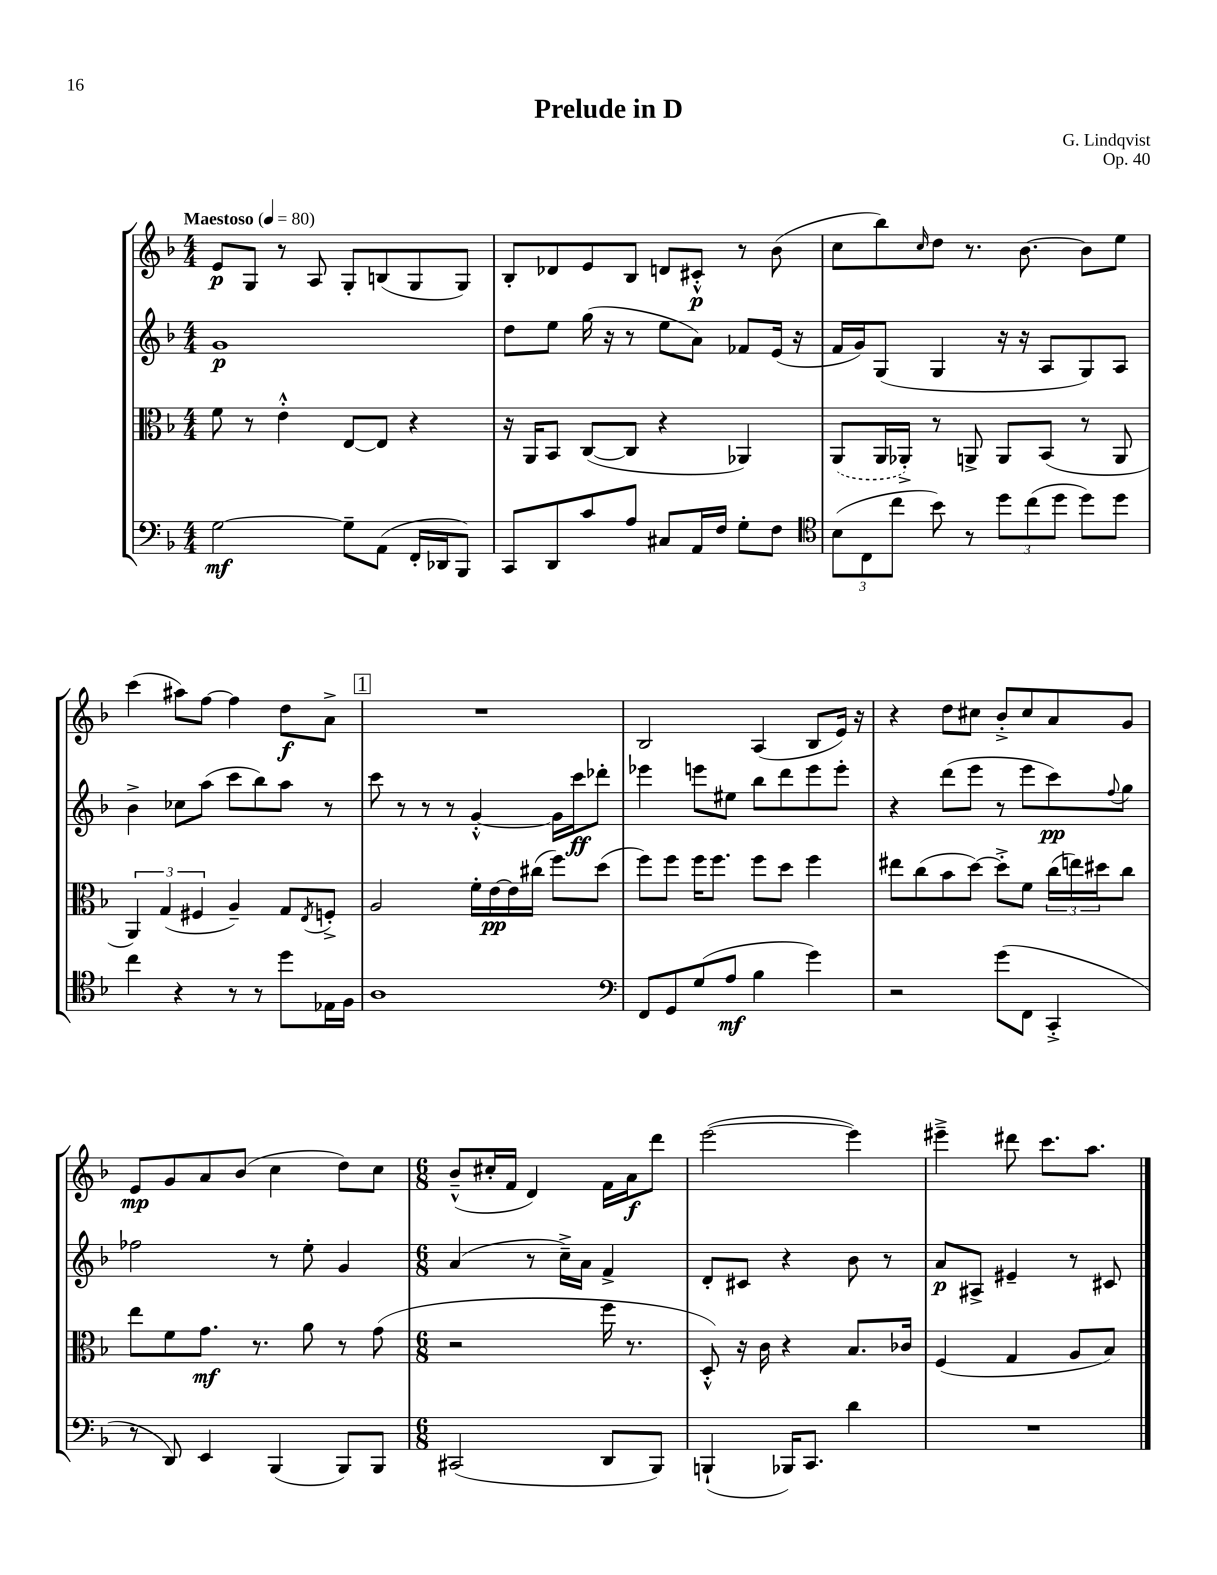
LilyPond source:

\header { title = "Prelude in D" composer = "G. Lindqvist" opus = "Op. 40" }
<<
\new StaffGroup <<
\new Staff = "s0" {
    \clef treble \key f \major \numericTimeSignature \time 4/4 \tempo "Maestoso" 4 = 80
    e'8\p g8 r8 a8 g8-. b8( g8 g8) |
    bes8-. des'8 e'8 bes8 d'8 cis'8-.-^\p r8 bes'8( |
    c''8 bes''8) \grace { c''16 } d''8 r8. bes'8.~ bes'8 e''8 |
    c'''4( ais''8) f''8~ f''4 d''8\f a'8-> |
    \mark \markup { \box "1" } R1 |
    bes2 a4( bes8 e'16) r16 |
    r4 d''8 cis''8 bes'8-.-> cis''8 a'8 g'8 |
    e'8\mp g'8 a'8 bes'8( c''4 d''8) c''8 |
    \numericTimeSignature \time 6/8 bes'8---^( cis''16-. f'16 d'4) f'16 a'16\f d'''8 |
    e'''2~( e'''4) |
    eis'''4---> dis'''8 c'''8. a''8. \bar "|." |
}
\new Staff = "s1" {
    \clef treble \key f \major \numericTimeSignature \time 4/4
    g'1\p |
    d''8 e''8 g''16( r16 r8 e''8 a'8) fes'8 e'16( r16 |
    f'16 g'16) g8( g4 r16 r16 a8 g8) a8 |
    bes'4-> ces''8 a''8( c'''8 bes''8) a''8 r8 |
    \mark \markup { \box "1" } c'''8 r8 r8 r8 g'4~-.-^ g'16 c'''16\ff des'''8-. |
    ees'''4 e'''8 eis''8 bes''8 d'''8 e'''8 e'''8-. |
    r4 d'''8( e'''8 r8 e'''8 c'''8\pp) \appoggiatura { f''8 } g''8 |
    fes''2 r8 e''8-. g'4 |
    \numericTimeSignature \time 6/8 a'4( r8 c''16--->) a'16 f'4-> |
    d'8-. cis'8 r4 bes'8 r8 |
    a'8\p ais8-> eis'4-- r8 cis'8 \bar "|." |
}
\new Staff = "s2" {
    \clef alto \key f \major \numericTimeSignature \time 4/4
    f'8 r8 e'4-.-^ e8~ e8 r4 |
    r16 a,16 bes,8 c8~( c8 r4 aes,4) |
    \once \slurDashed a,8( a,16 aes,16-.->) r8 a,8-> a,8 bes,8( r8 a,8 |
    \tuplet 3/2 { a,4) g4( fis4 } a4--) g8 \acciaccatura { e8 } f8-.-> |
    \mark \markup { \box "1" } a2 f'16-. e'16~\pp e'16 cis''16( f''8) d''8( |
    f''8) f''8 f''16 f''8. f''8 d''8 f''4 |
    eis''8 c''8( bes'8 d''8~) d''8-.-> f'8 \tuplet 3/2 { c''16( e''16) dis''16 } c''8 |
    e''8 f'8 g'8.\mf r8. a'8 r8 g'8( |
    \numericTimeSignature \time 6/8 r2 f''16 r8. |
    d8-.-^) r16 c'16 r4 bes8. ces'16 |
    f4( g4 a8 bes8) \bar "|." |
}
\new Staff = "s3" {
    \clef bass \key f \major \numericTimeSignature \time 4/4
    g2~\mf g8-- a,8( f,16-. des,16 bes,,8) |
    c,8 d,8 c'8 a8 cis8 a,16 f16 g8-. f8 |
    \clef tenor \tuplet 3/2 { bes8( c8 c''8 } bes'8) r8 \tuplet 3/2 { d''8 c''8( d''8 } d''8) d''8 |
    c''4 r4 r8 r8 d''8 ees16 f16 |
    \mark \markup { \box "1" } a1 |
    \clef bass f,8 g,8 g8( a8\mf bes4 g'4) |
    r2 g'8( f,8 c,4-.-> |
    r8 d,8) e,4 bes,,4( bes,,8) bes,,8 |
    \numericTimeSignature \time 6/8 cis,2( d,8 bes,,8) |
    b,,4-!( bes,,16) c,8. d'4 |
    R2. \bar "|." |
}
>>
>>
\layout { \context { \Score \remove "Bar_number_engraver" } }
